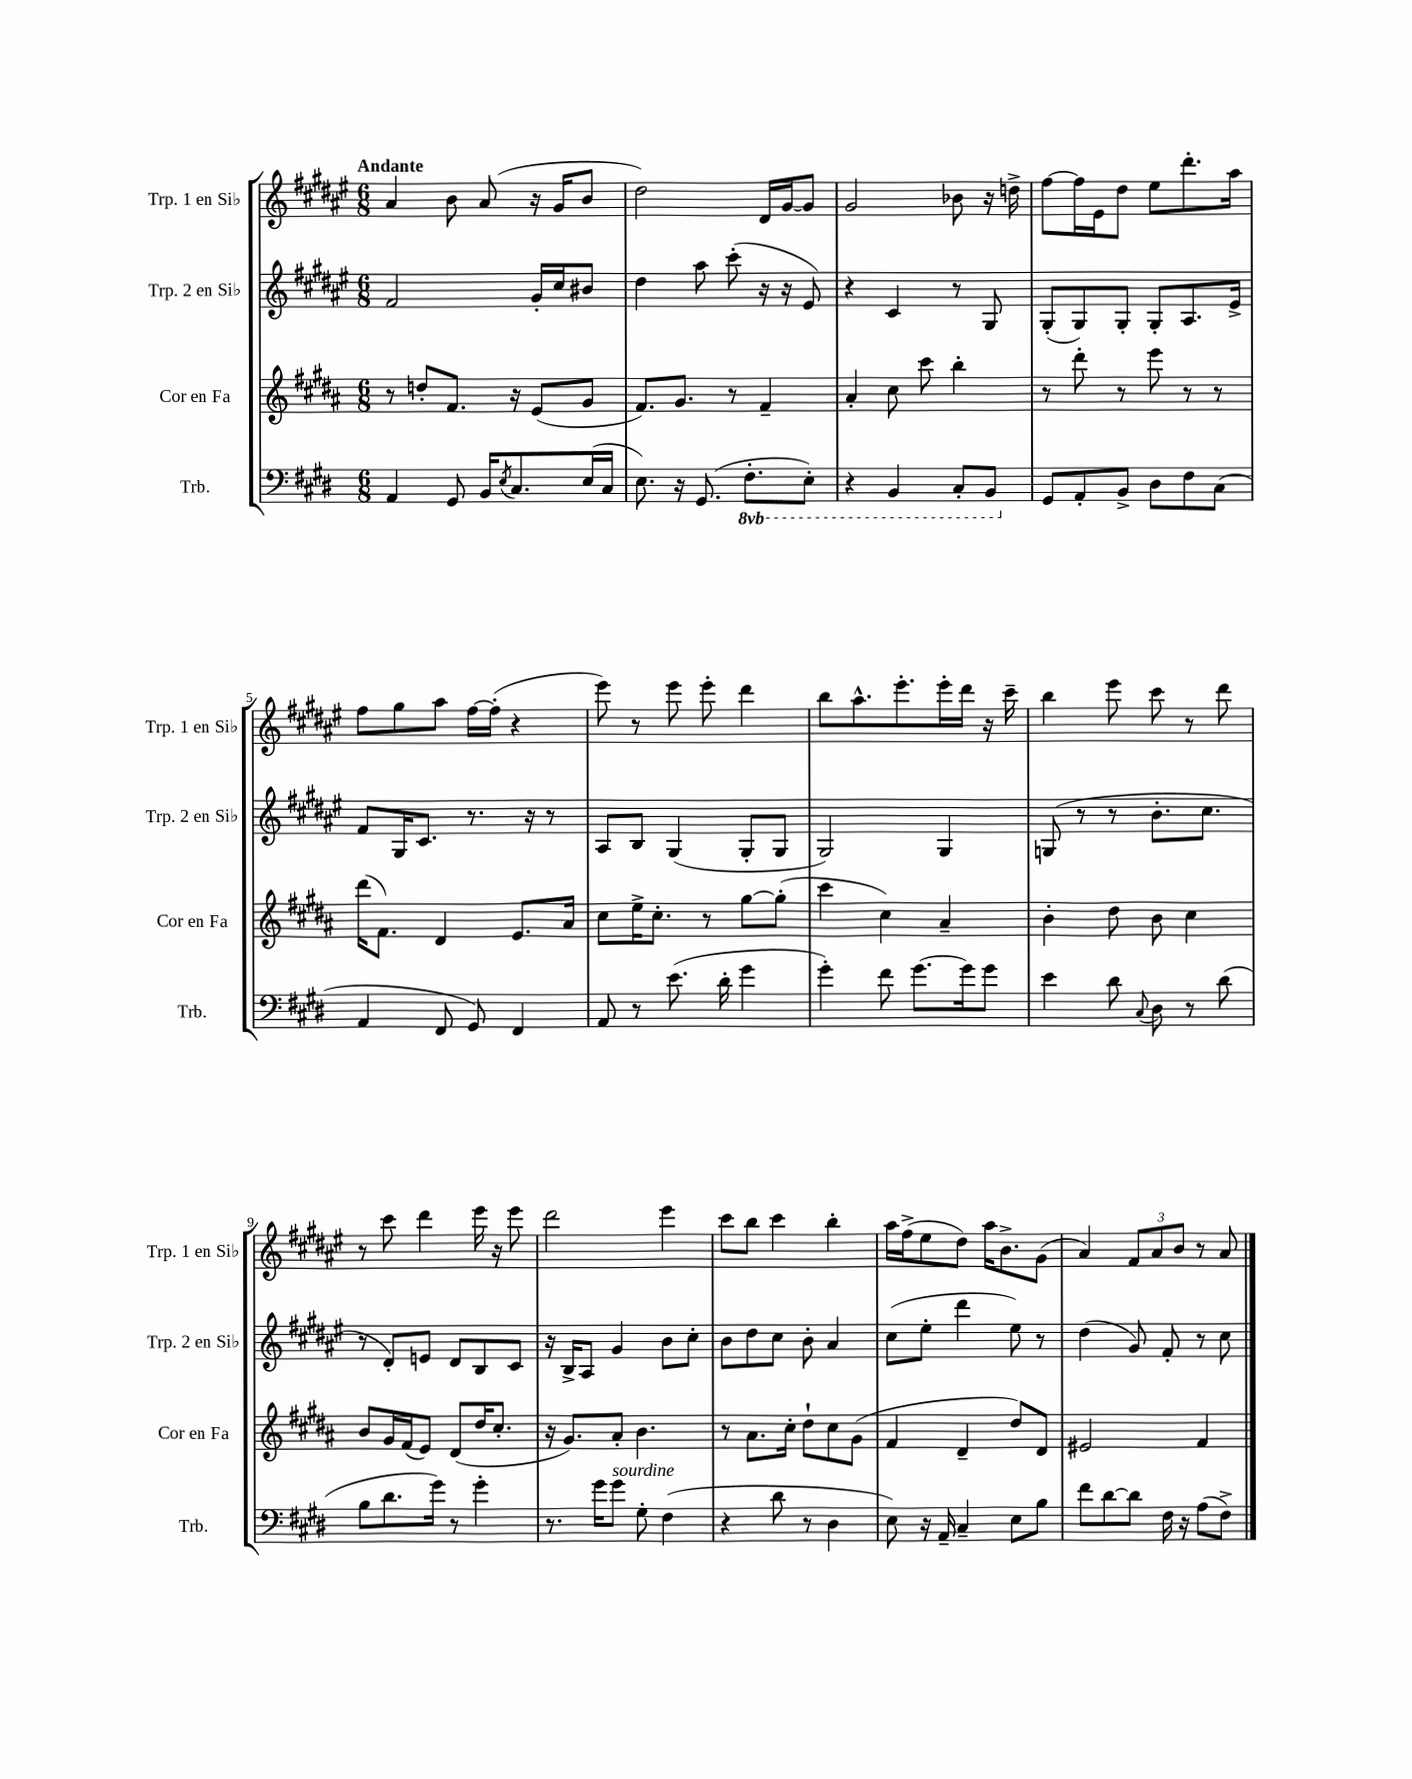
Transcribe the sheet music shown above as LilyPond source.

<<
\new StaffGroup <<
\new Staff = "s0" \with { instrumentName = "Trp. 1 en Sib" shortInstrumentName = "Trp. 1 en Sib" } {
    \clef treble \key fis \major \numericTimeSignature \time 6/8 \tempo "Andante"
    ais'4 b'8 ais'8( r16 gis'16 b'8 |
    dis''2) dis'16 gis'16~ gis'8 |
    gis'2 bes'8 r16 d''16-> |
    fis''8~ fis''16 eis'16 dis''8 eis''8 dis'''8.-. ais''16 |
    fis''8 gis''8 ais''8 fis''16~ fis''16-.( r4 |
    eis'''8) r8 eis'''8 eis'''8-. dis'''4 |
    b''8 ais''8.-^ eis'''8.-. eis'''16-. dis'''16 r16 cis'''16-- |
    b''4 eis'''8 cis'''8 r8 dis'''8 |
    r8 cis'''8 dis'''4 eis'''16 r16 eis'''8 |
    dis'''2 eis'''4 |
    cis'''8 b''8 cis'''4 b''4-. |
    ais''16 fis''16->( eis''8 dis''8) ais''16 b'8.-> gis'8( |
    ais'4) \tuplet 3/2 { fis'8 ais'8 b'8 } r8 ais'8 \bar "|." |
}
\new Staff = "s1" \with { instrumentName = "Trp. 2 en Sib" shortInstrumentName = "Trp. 2 en Sib" } {
    \clef treble \key fis \major \numericTimeSignature \time 6/8
    fis'2 gis'16-. cis''16 bis'8 |
    dis''4 ais''8 cis'''8-.( r16 r16 eis'8) |
    r4 cis'4 r8 gis8 |
    gis8-.( gis8) gis8-. gis8-. ais8. eis'16-> |
    fis'8 gis16 cis'8. r8. r16 r8 |
    ais8 b8 gis4( gis8-. gis8 |
    gis2) gis4 |
    g8( r8 r8 b'8.-. cis''8. |
    r8 dis'8-.) e'8 dis'8 b8 cis'8 |
    r16 b16-> ais8 gis'4 b'8 cis''8-. |
    b'8 dis''8 cis''8 b'8-. ais'4 |
    cis''8( eis''8-. dis'''4 eis''8) r8 |
    dis''4( gis'8) fis'8-. r8 cis''8 \bar "|." |
}
\new Staff = "s2" \with { instrumentName = "Cor en Fa" shortInstrumentName = "Cor en Fa" } {
    \clef treble \key b \major \numericTimeSignature \time 6/8
    r8 d''8-. fis'8. r16 e'8( gis'8 |
    fis'8.) gis'8. r8 fis'4-- |
    ais'4-. cis''8 cis'''8 b''4-. |
    r8 dis'''8-. r8 e'''8 r8 r8 |
    dis'''16( fis'8.) dis'4 e'8. ais'16 |
    cis''8 e''16-> cis''8.-. r8 gis''8~ gis''8-.( |
    cis'''4 cis''4) ais'4-- |
    b'4-. dis''8 b'8 cis''4 |
    b'8 gis'16 fis'16( e'8) dis'8( dis''16 cis''8.-. |
    r16 gis'8.) ais'8-. b'4. |
    r8 ais'8. cis''16-. dis''8-! cis''8 gis'8( |
    fis'4 dis'4-- dis''8) dis'8 |
    eis'2 fis'4 \bar "|." |
}
\new Staff = "s3" \with { instrumentName = "Trb." shortInstrumentName = "Trb." } {
    \clef bass \key e \major \numericTimeSignature \time 6/8 \set Staff.ottavationMarkups = #ottavation-simple-ordinals
    a,4 gis,8 b,16 \acciaccatura { e8 } cis8. e16( cis16 |
    e8.) r16 gis,8.( \ottava #-1 fis,8.-. e,8-.) |
    r4 b,,4 cis,8-. b,,8 \ottava #0 |
    gis,8 a,8-. b,8-> dis8 fis8 cis8( |
    a,4 fis,8 gis,8) fis,4 |
    a,8 r8 e'8.( dis'16-. gis'4 |
    gis'4-.) fis'8 gis'8.~ gis'16 gis'8 |
    e'4 dis'8 \appoggiatura { cis8 } dis8 r8 dis'8( |
    b8 dis'8. gis'16) r8 gis'4-. |
    r8. gis'16 gis'8^\markup { \italic "sourdine" } gis8-. fis4( |
    r4 dis'8 r8 dis4 |
    e8) r16 a,16-- cis4-- e8 b8 |
    fis'8 dis'8~ dis'8 fis16 r16 a8( fis8->) \bar "|." |
}
>>
>>
